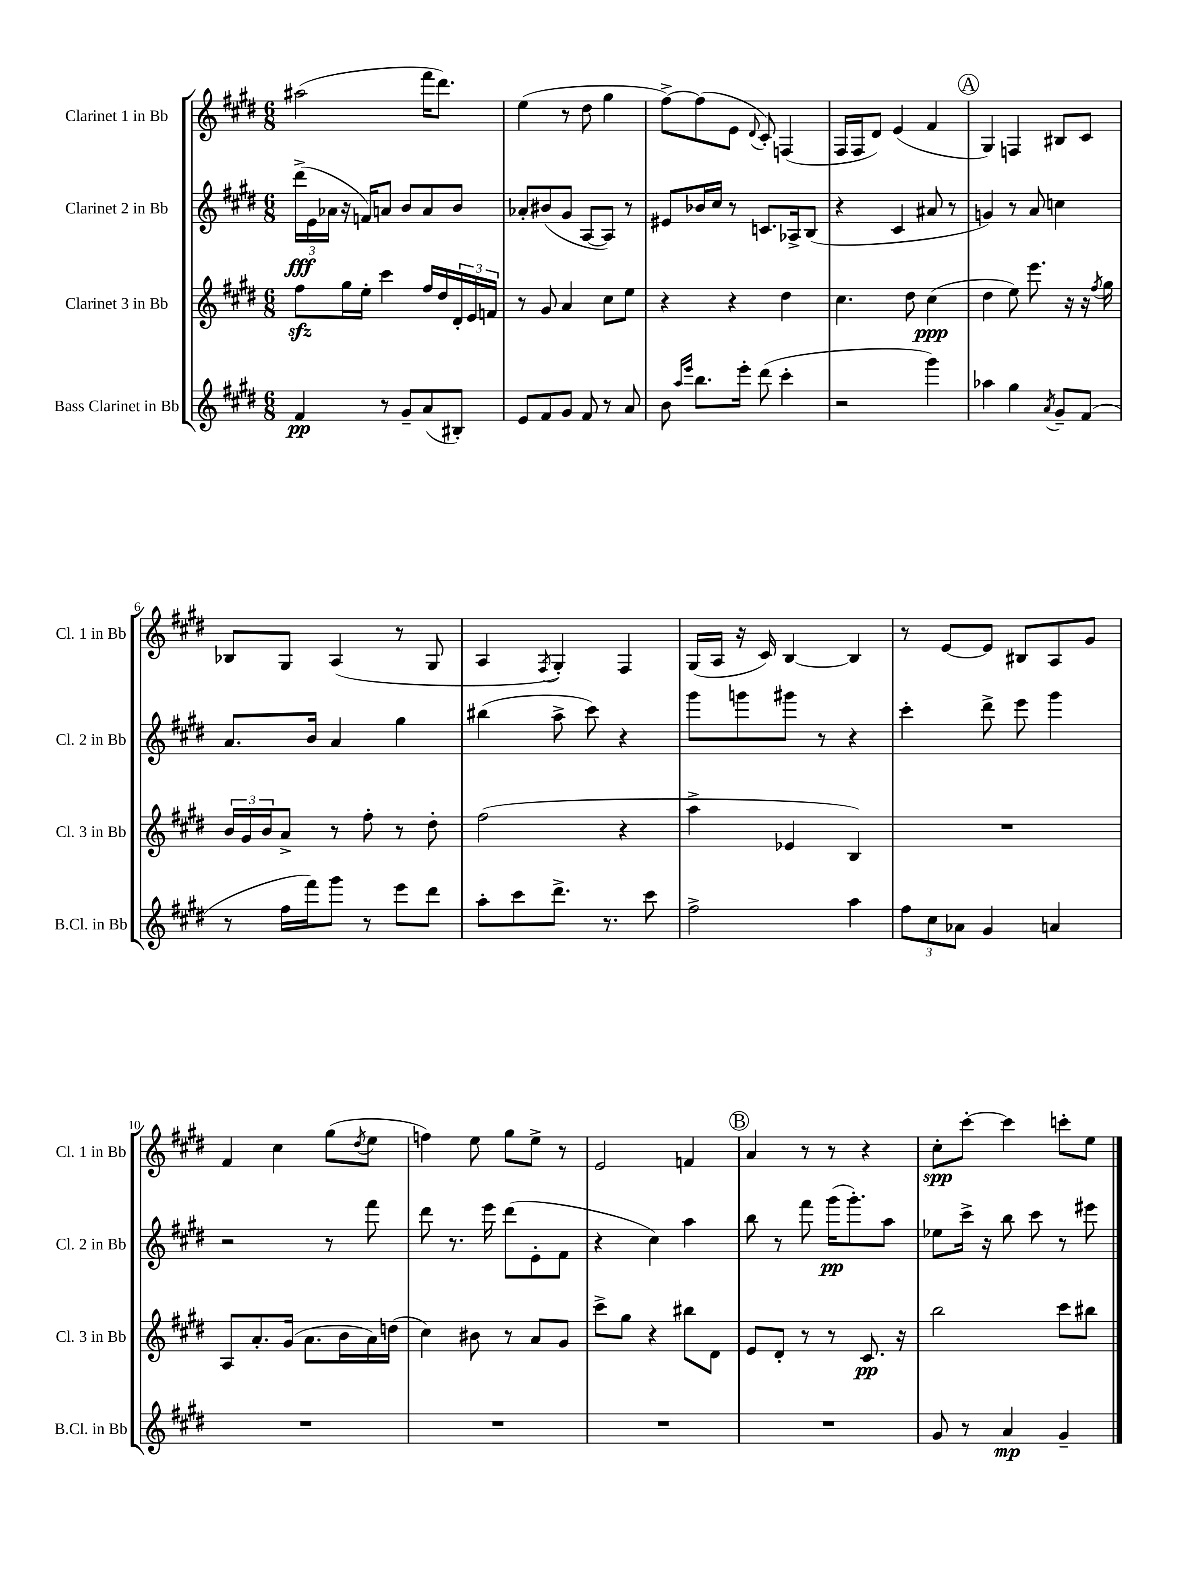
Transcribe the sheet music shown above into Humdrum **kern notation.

**kern	**kern	**kern	**kern
*staff4	*staff3	*staff2	*staff1
*clefG2	*clefG2	*clefG2	*clefG2
*k[f#c#g#d#]	*k[f#c#g#d#]	*k[f#c#g#d#]	*k[f#c#g#d#]
*M6/8	*M6/8	*M6/8	*M6/8
4f#/	8ff#\L	(24ddd#^\LL	(2aa#\
.	.	24e\	.
.	.	24a-\JJ	.
.	16gg#\L	16r	.
.	16ee'\JJ	16f/LK)	.
8r	4ccc#\	8a/J	.
8g#~/L	.	8b/L	.
(8a/	16ff#/LL	8a/	16fff#\LK
.	16dd#/	.	8.ddd#\J)
8B#'/J)	24d#'/	8b/J	.
.	24e/	.	.
.	24f/JJ	.	.
=	=	=	=
8e/L	8r	8a-'/L	(4ee\
8f#/	8g#/	(8b#/	.
8g#/J	4a/	8g#/J	8r
8f#/	.	[8A/L	8dd#\
8r	8cc#\L	8A/]J)	4gg#\
8a/	8ee\J	8r	.
=	=	=	=
8b\	4r	8e#/L	[8ff#^\L)
16qqaa/LL	.	.	.
16qqeee/JJ	.	.	.
8.bb\L	.	16b-/L	(8ff#\]
.	.	16cc#/JJ	.
.	4r	8r	8e\J
16eee'\Jk	.	.	.
.	.	.	8qqd#/
(8ddd#\	.	8.c/L	8c#'/)
4ccc#'\	4dd#\	.	(4F/
.	.	16A-^/k	.
.	.	(8B/J	.
=	=	=	=
2r	4.cc#\	4r	16F#/LL
.	.	.	16F#/J
.	.	.	8d#/J)
.	.	4c#/	(4e/
.	8dd#\	.	.
4ggg#\)	(4cc#\	8a#/	4f#/
.	.	8r	.
=	=	=	=
4aa-\	4dd#\	4g/)	4G#/)
4gg#\	8ee\)	8r	4F/
.	8.eee\	8a/	.
8qa/	.	.	.
8g#~/L	.	4cc\	8B#/L
.	16r	.	.
(8f#/J	16r	.	8c#/J
.	8qff#/	.	.
.	16gg#\	.	.
=	=	=	=
8r	24b/LL	8.a/L	8B-/L
.	24g#/	.	.
.	24b/J	.	.
16ff#\LL	8a^/J	.	8G#/J
16fff#\J)	.	16b/Jk	.
8ggg#\J	8r	4a/	(4A/
8r	8ff#'\	.	.
8eee\L	8r	4gg#\	8r
8ddd#\J	8dd#'\	.	8G#/
=	=	=	=
8aa'\L	(2ff#\	(4bb#\	4A/
8ccc#\	.	.	.
.	.	.	8qF#/
8.ddd#^\J	.	8aa^\	4G#'/)
.	.	8ccc#\)	.
8.r	.	.	.
.	4r	4r	4F#/
8ccc#\	.	.	.
=	=	=	=
2ff#^\	4aa^\	8ggg#\L	(16G#/LL
.	.	.	16A/JJ
.	.	8ggg\	16r
.	.	.	16c#/)
.	4e-/	8ggg#\J	[4B/
.	.	8r	.
4aa\	4B/)	4r	4B/]
=	=	=	=
12ff#\L	2.r	4ccc#'\	8r
12cc#\	.	.	.
.	.	.	[8e/L
12a-\J	.	.	.
4g#/	.	8ddd#^\	8e/]J
.	.	8eee\	8B#/L
4a/	.	4ggg#\	8A/
.	.	.	8g#/J
=	=	=	=
2.r	8A/L	2r	4f#/
.	8.a'/	.	.
.	.	.	4cc#\
.	(16g#/Jk	.	.
.	8.a\L	.	.
.	.	8r	(8gg#\L
.	16b\L	.	.
.	.	.	8qdd#/
.	16a\)	8fff#\	8ee\J
.	(16dd\JJ	.	.
=	=	=	=
2.r	4cc#\)	8ddd#\	4ff\)
.	.	8.r	.
.	8b#\	.	8ee\
.	.	16eee\	.
.	8r	(8ddd#\L	8gg#\L
.	8a/L	8e'\	8ee^\J
.	8g#/J	8f#\J	8r
=	=	=	=
2.r	8ccc#^\L	4r	2e/
.	8gg#\J	.	.
.	4r	4cc#\)	.
.	8bb#\L	4aa\	4f/
.	8d#\J	.	.
=	=	=	=
2.r	8e/L	8bb\	4a/
.	8d#'/J	8r	.
.	8r	8fff#\	8r
.	8r	(16ggg#\LK	8r
.	.	8.ggg#'\)	.
.	8.c#/	.	4r
.	.	8aa\J	.
.	16r	.	.
=	=	=	=
8g#/	2bb\	8ee-\L	8cc#'\L
8r	.	16ccc#^\Jk	[8ccc#'\J
.	.	16r	.
4a/	.	8bb\	4ccc#\]
.	.	8ccc#\	.
4g#~/	8ccc#\L	8r	8ccc'\L
.	8bb#\J	8eee#\	8ee\J
==	==	==	==
*-	*-	*-	*-
